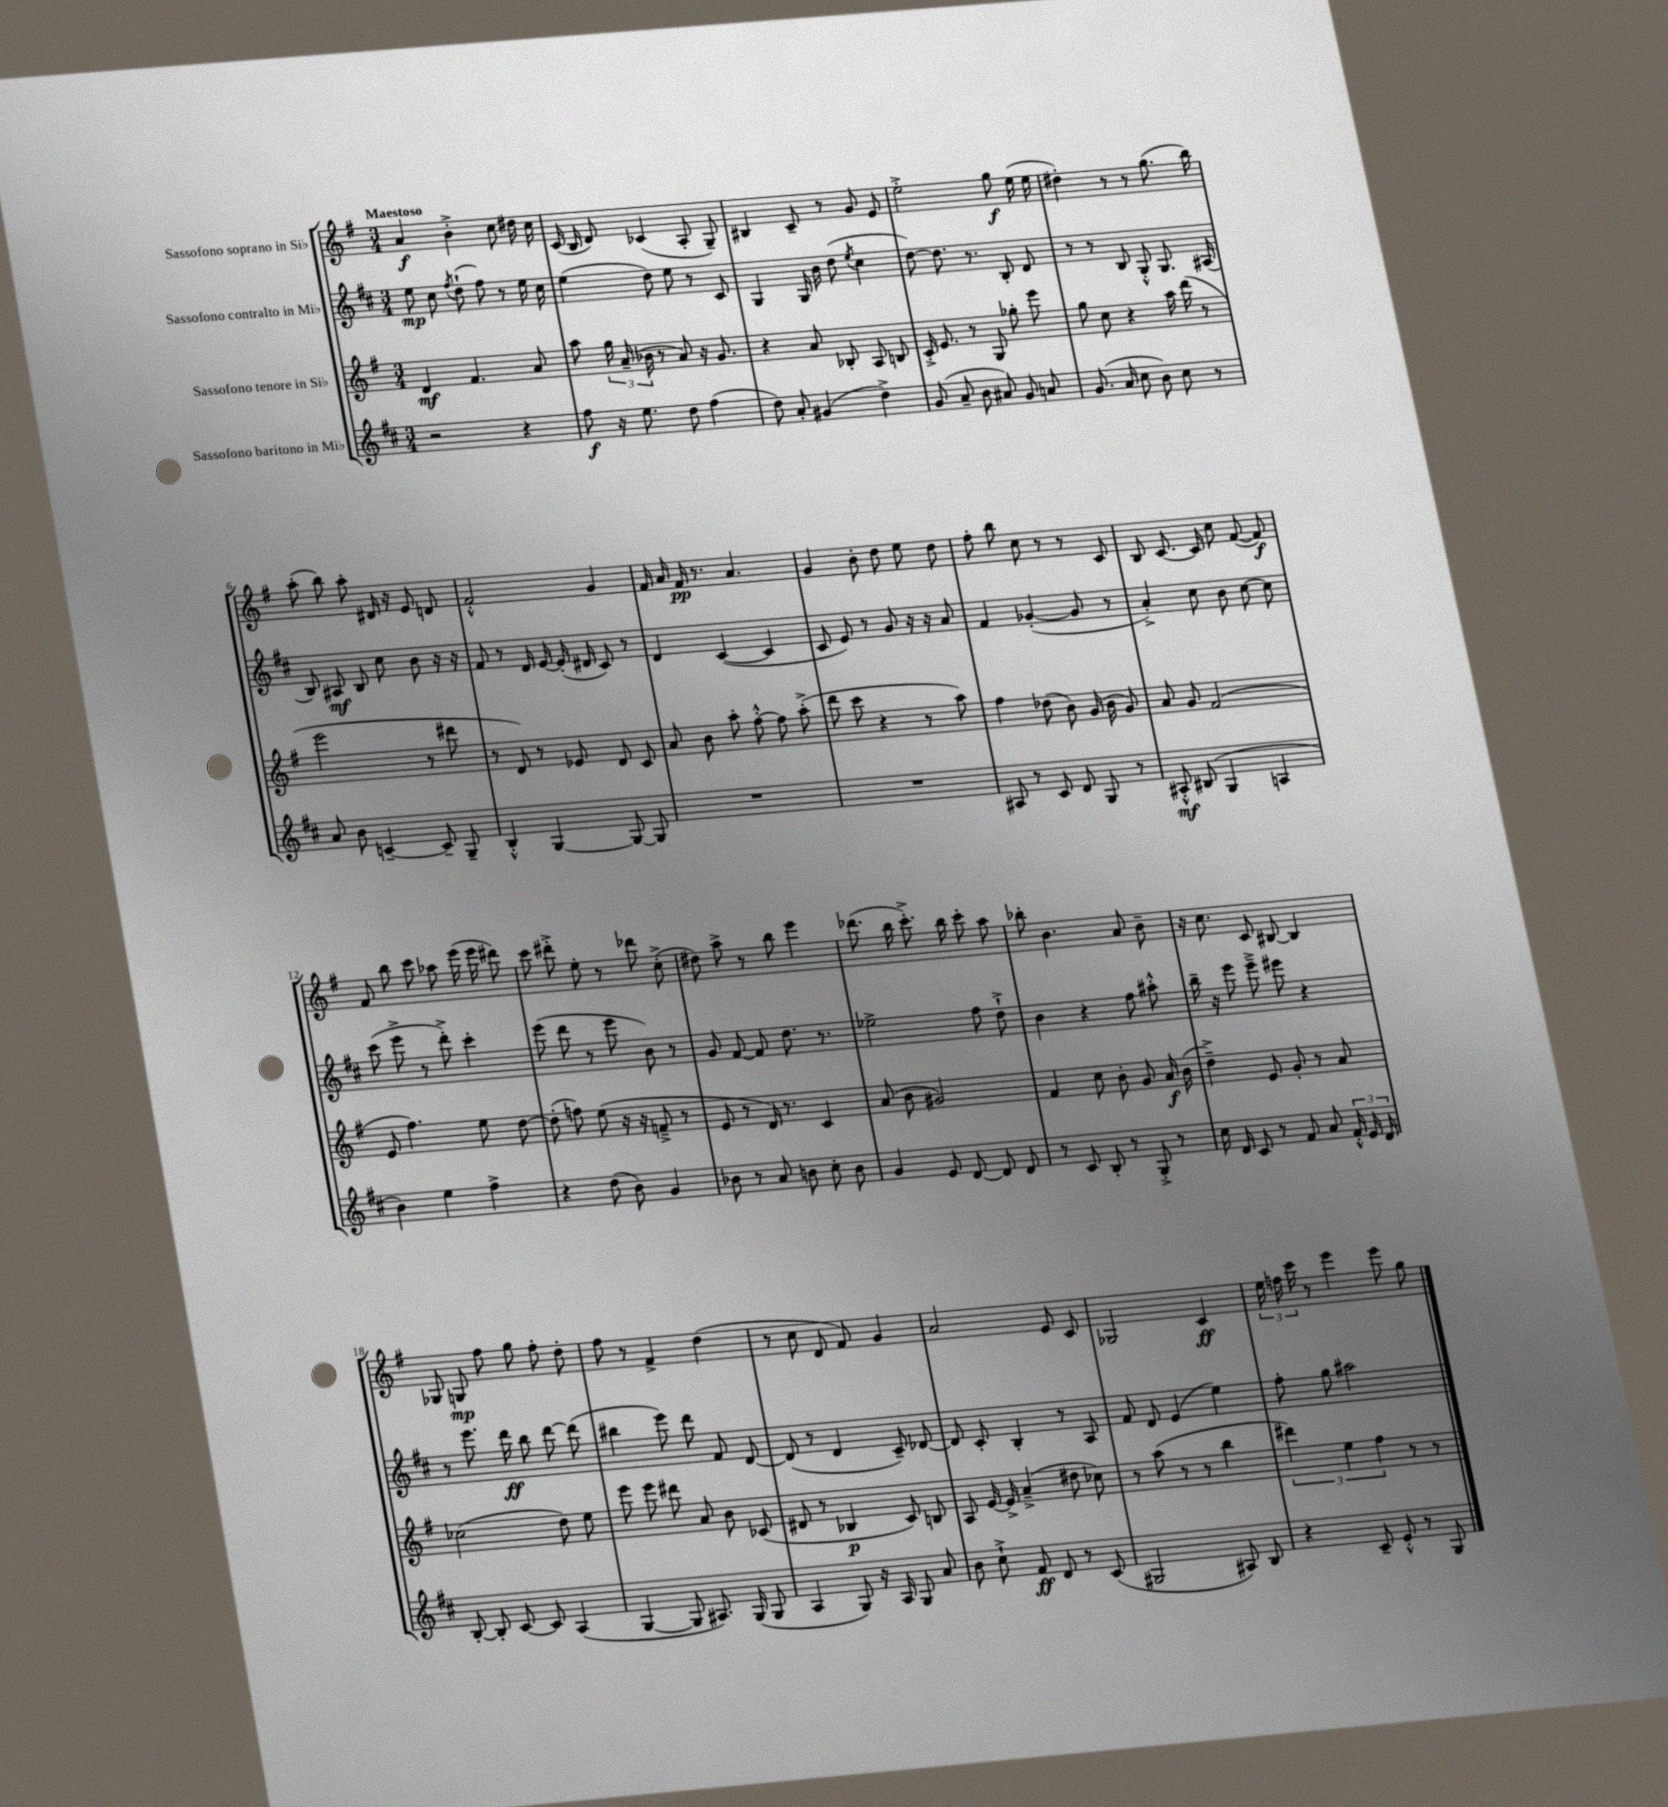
<<
\new StaffGroup <<
\new Staff = "s0" \with { instrumentName = "Sassofono soprano in Sib" } {
    \clef treble \key g \major \numericTimeSignature \time 3/4 \tempo "Maestoso"
    \autoBeamOff a'4\f b'4-.-> c''8 dis''16 c''16 |
    c'16( b16 d'8) ces'4( a8-. g8--) |
    bis4 c'8-- r8 g'8 e'8 |
    e''2-.-> g''8\f e''16( e''16 |
    dis''4-.) r8 r8 g''8.( b''16) |
    a''8-.( b''8) a''8-. dis'16 r16 e'8 d'8 |
    fis'2-.-^ g'4 |
    fis'16 a'16 fis'16\pp r8. a'4. |
    g'4 b'8-. d''8 e''8 d''8 |
    fis''8-. b''8 c''8 r8 r8 c'8 |
    b8 c'8.~ c'16 c''8 fis'8~( fis'8\f) |
    fis'8 b''8 c'''8 aes''8 e'''16( e'''16 dis'''8) |
    c'''8 dis'''8-.-> e''8-. r8 des'''8 c''8-.->( |
    dis''8) a''8-> r8 b''8 e'''4 |
    des'''8.( b''16 c'''8.-.->) b''16 c'''8-. a''8 |
    bes''8-. b'4. a'8 b'8-- |
    r16 c''8. c'8 bis8~ bis4 |
    ges8 g8\mp fis''8 g''8 fis''8-. d''8-. |
    fis''8 r8 fis'4-> d''4( |
    r8 c''8 d'8 fis'8) g'4 |
    a'2 e'8 c'8 |
    ges2 c'4\ff |
    \tuplet 3/2 { e''16 f''16 c'''16 } r8 e'''4 e'''8 g''8 \bar "|." |
}
\new Staff = "s1" \with { instrumentName = "Sassofono contralto in Mib" } {
    \clef treble \key d \major \numericTimeSignature \time 3/4
    \autoBeamOff e''8\mp cis''8 \acciaccatura { fis''8 } d''8-!( fis''8) r8 e''16 cis''16 |
    e''4( d''8) e''8 r8 cis'8 |
    g4 g16 b'16 d''8( \acciaccatura { e''8 } cis''4 |
    d''8~) d''8. r8. b8-. d'8 |
    r8 r8 b8 g8-.-^ g8. ais16( |
    b8) ais8\mf b8 cis''8 b'8 r16 r16 |
    fis'8 r8 d'16 e'16~ e'16-.( dis'16 cis'8) r8 |
    d'4 cis'4~( cis'4 |
    cis'8 e'8) r8 g'8 r16 r16 a'8 |
    fis'4 ges'4~-.( ges'8 r8 |
    a'4-.->) cis''8 b'8 cis''8~ cis''8 |
    cis'''8( e'''8-> r8 d'''8-.->) cis'''4-. |
    e'''8( d'''8 r8 e'''8 b'8) r8 |
    g'8 fis'8~ fis'8 d''8. r8. |
    ees''2-> fis''8 d''8-!-> |
    b'4 r4 fis''8 ais''8-.-^ |
    b''16-- r16 e'''8 e'''8---> eis'''8 r4 |
    r8 e'''8. d'''16\ff b''8 d'''8~ d'''8( |
    bis''4 e'''8) d'''8 fis'8 d'8~ |
    d'8( r8 d'4 cis'8--) des'8~ |
    des'8 cis'8-. b4-. r8 a8 |
    fis'8 d'8 e'4( e''4) |
    fis''8-. g''8 ais''2 \bar "|." |
}
\new Staff = "s2" \with { instrumentName = "Sassofono tenore in Sib" } {
    \clef treble \key g \major \numericTimeSignature \time 3/4
    \autoBeamOff d'4\mf fis'4. a'8 |
    a''8 \tuplet 3/2 { g''16 a'16--( bes'16 } r8 a'8) r16 g'8. |
    r4 a'8 bes8-. a8 b8 |
    c'16-.-> e'8. r8 g8 ges''8-. e'''8 |
    g''8 c''8 r4 a''16 d'''16( r8 |
    e'''2 r8 dis'''8 |
    r8 d'8) r8 ees'8 d'8 c'8 |
    a'8 b'8 a''8-. fis''8~-.-^ fis''8 a''8-.->( |
    d'''8 c'''8 r4 r8 a''8) |
    fis''4 des''8( b'8) g'16( b'16 g'8) |
    a'8 g'8 fis'2( |
    e'8 fis''4.) e''8 d''8~ |
    d''8-.( f''8) e''8( r16 r16 f'8---> r8 |
    e'8 r8 d'16) r8. c'4 |
    a'8( b'8 gis'2) |
    fis'4 c''8 b'8-. g'8 a'16\f b'16( |
    d''4--->) e'8 g'8-. r8 a'8 |
    ces''2( d''8) e''8 |
    e'''8 e'''8 dis'''8 a'8 b'8 ces'8( |
    dis'8 r8 bes4\p c'8) b8 |
    a8 e'16~ e'16-> a'4--->( dis''8 ces''8) |
    r8 a''8( r8 r8 b''4 |
    \tuplet 3/2 { dis'''4) e''4 fis''4 } r8 r8 \bar "|." |
}
\new Staff = "s3" \with { instrumentName = "Sassofono baritono in Mib" } {
    \clef treble \key d \major \numericTimeSignature \time 3/4
    \autoBeamOff r2 r4 |
    fis''8\f r16 e''8. d''8 fis''4( |
    d''8) a'8-. gis'4( d''4->) |
    g'8( a'8-- b'8 ais'8) g'8 a'8 |
    g'8.( a'16 cis''8 b'8) cis''8 r8 |
    a'8 b'8 c'4~-- c'8-- g8-- |
    b4-.-^ g4~ g8~ g8 |
    R2. |
    R2. |
    ais8 r8 cis'8 d'8 g8 r8 |
    ais8-.-^\mf bis8( g4 a4 |
    b'4) e''4 fis''4-> |
    r4 d''8( b'8) g'4 |
    bes'8 r8 a'8 b'8 cis''8-. b'8 |
    g'4 e'8 d'8~ d'8 d'8 |
    r8 cis'8 b8-. r8 g8-.-> r8 |
    cis''16 d'16 cis'8 r8 fis'8 a'8 \tuplet 3/2 { fis'16-.-^ e'16 d'16 } |
    b8~-. b8-. cis'8~ cis'8 a4( |
    g4~ g8 ais8.) g16( g8 |
    a4 g8) r16 a16 g8 a'8 |
    b'8 cis''8-!-> fis'8\ff d'8 r8 cis'8( |
    gis2 ais8) b8 |
    r4 cis'8-- e'8-.-^ r8 g8 \bar "|." |
}
>>
>>
